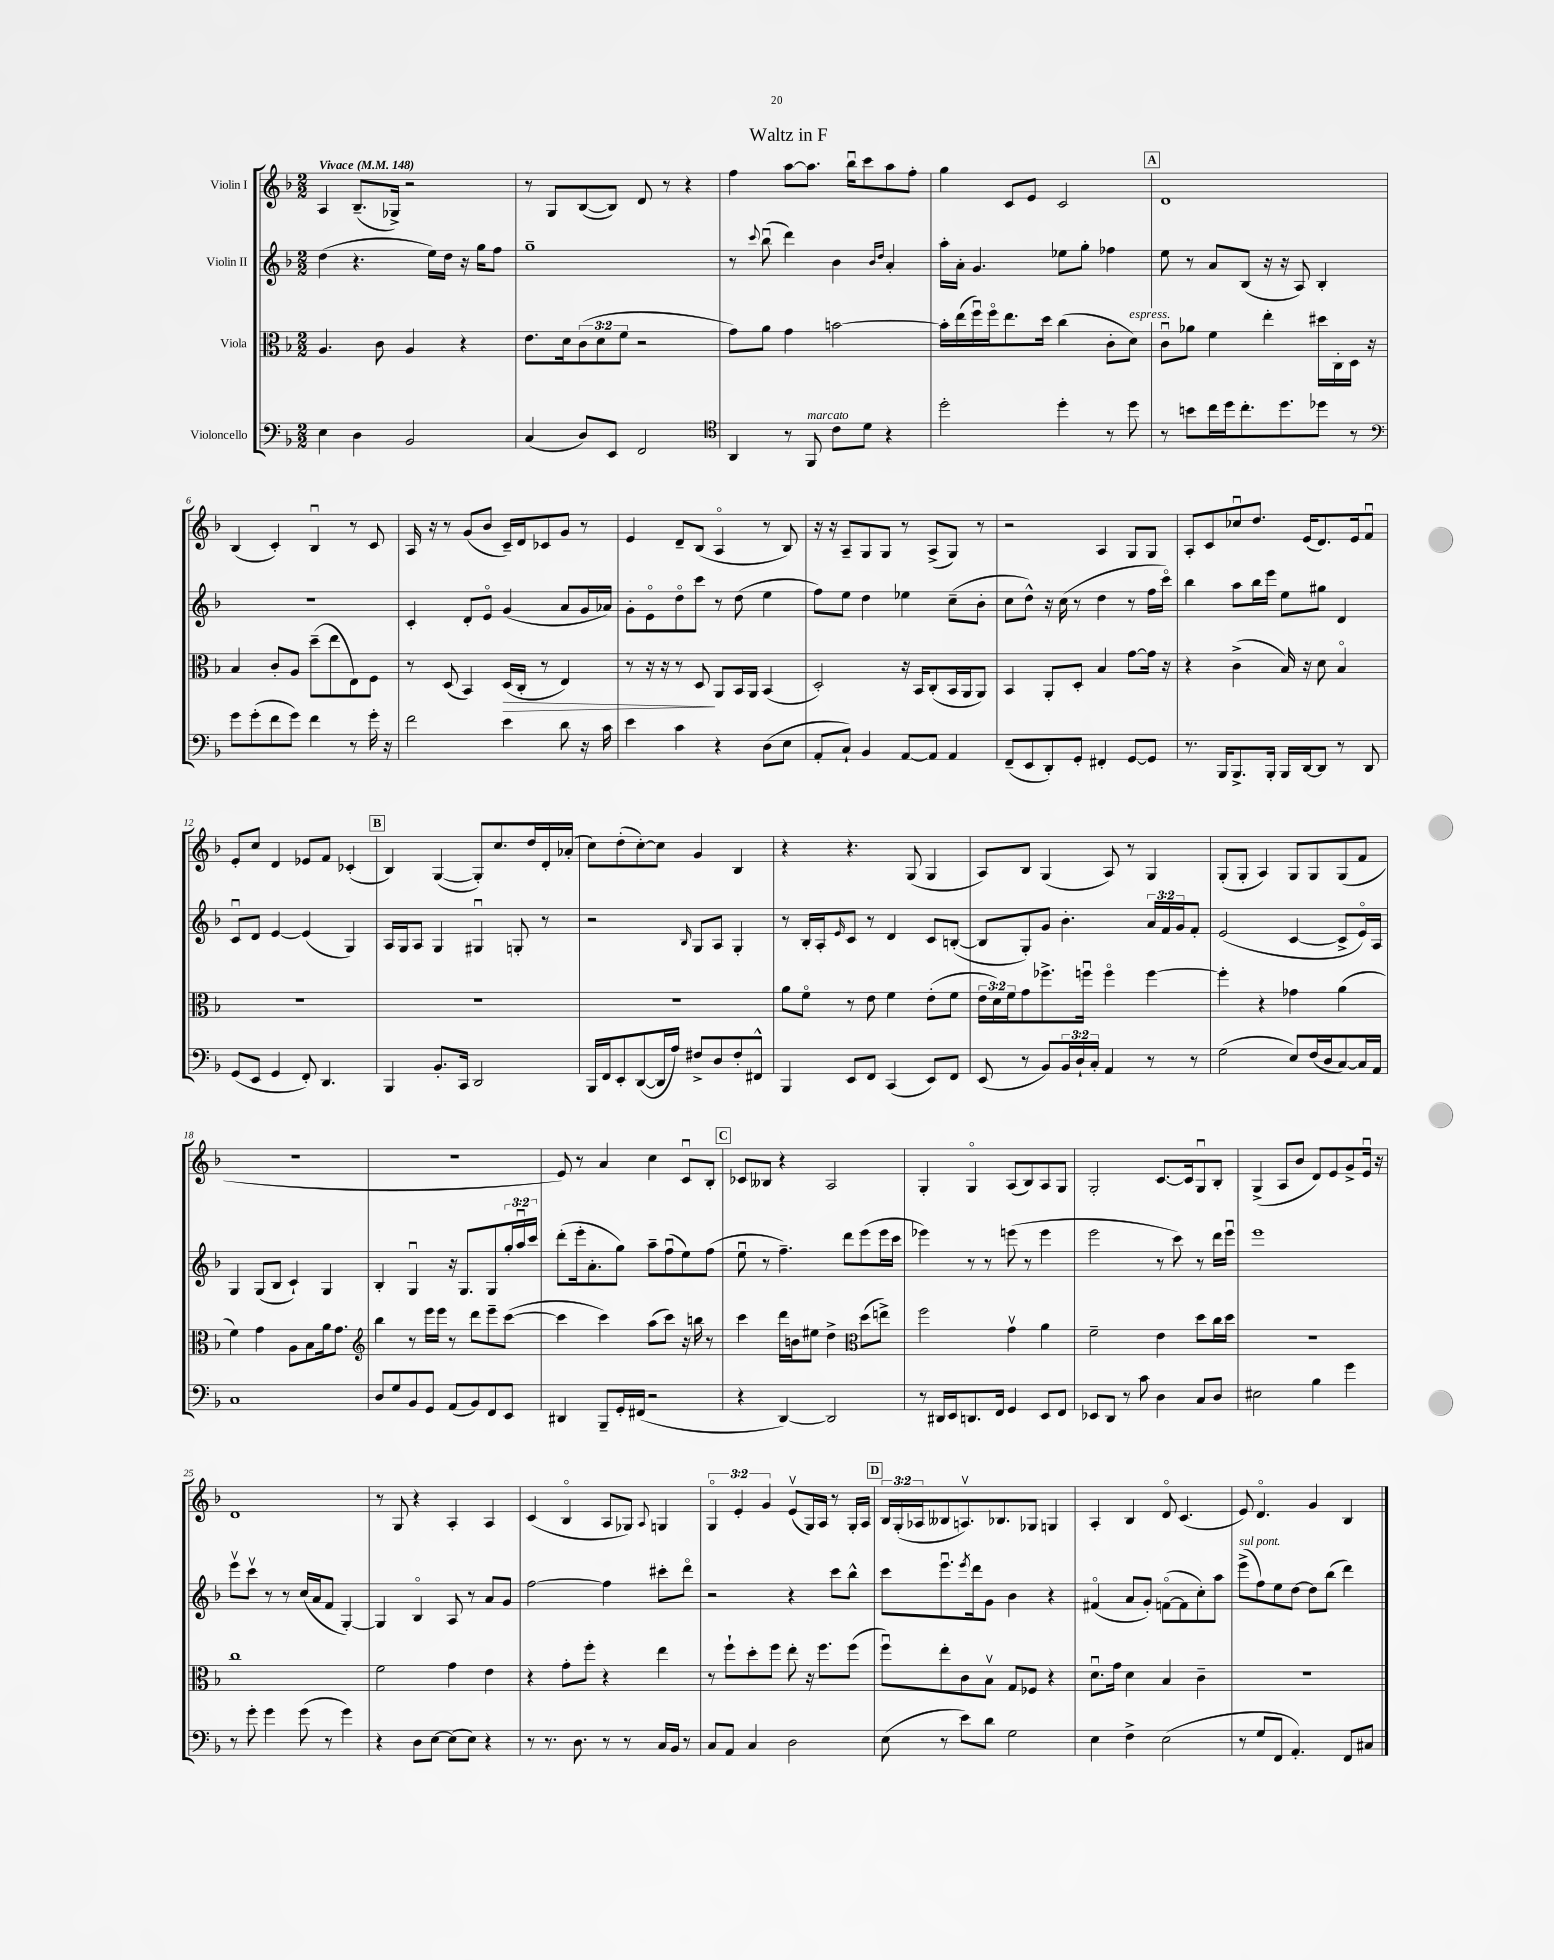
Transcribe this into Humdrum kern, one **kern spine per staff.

**kern	**kern	**kern	**kern
*staff4	*staff3	*staff2	*staff1
*clefF4	*clefC3	*clefG2	*clefG2
*k[b-]	*k[b-]	*k[b-]	*k[b-]
*M2/2	*M2/2	*M2/2	*M2/2
*MM148	*MM148	*MM148	*MM148
4E	4.A	(4dd	4A
4D	.	4.r	(8.B-~
.	8c	.	.
.	.	.	16G-^)
2BB-	4A	.	2r
.	.	16ee)	.
.	.	16dd	.
.	4r	16r	.
.	.	16gg	.
.	.	8ff	.
=	=	=	=
(4C	8.e	1gg~	8r
.	.	.	8G
.	16d	.	.
8D)	(12c	.	([8B-
.	12d	.	.
8EE	.	.	8B-])
.	12f	.	.
2FF	2r	.	8d
.	.	.	8r
.	.	.	4r
=	=	=	=
*clefC4	*	*	*
4AA	8g)	8r	4ff
.	.	8qqccc	.
.	8a	(8bb-u	.
8r	4g	4ddd)	[8aa
8FF	.	.	8.aa]
8c	[2b	4b-	.
.	.	.	16bb-u
8d	.	.	8ccc
.	.	16qqb-	.
.	.	16qqdd	.
4r	.	4a'	8aa
.	.	.	8ff'
=	=	=	=
2dd'	16b']	16aa'	4gg
.	(16ee	16a'	.
.	16ffu)	4.g	.
.	16ffo	.	.
.	8.ee	.	8c
.	.	.	8e
.	16dd	.	.
4dd'	(4cc	8ee-	2c
.	.	8gg'	.
8r	8c'	4ff-	.
8dd	8d)	.	.
=	=	=	=
8r	8cu	8ee	1d
8b	8a-	8r	.
16cc	4f	8a	.
16dd	.	.	.
8.cc'	.	(8B-	.
.	4ee'	16r	.
8.dd	.	16r	.
.	.	8A)	.
8dd-	16dd#	4B-'	.
.	16C'	.	.
8r	16D	.	.
.	16r	.	.
=	=	=	=
*clefF4	*	*	*
8g	4B-	1r	(4B-
(8g'	.	.	.
8f	8c'	.	4c')
8g)	8A	.	.
4f	(8dd~	.	4B-u
.	8ee	.	.
8r	8E)	.	8r
16g'	8F	.	8c
16r	.	.	.
=	=	=	=
2f	8r	4c'	16A
.	.	.	16r
.	(8D	.	8r
.	4BB-)	8d'	(8g
.	.	8eo	8b-
4e	(16D	(4g	16c~)
.	16C'	.	16d
.	8r	.	8c-
8d	4E)	8a	8g
16r	.	16g	8r
16c	.	16a-)	.
=	=	=	=
4e	8r	8g'	4e
.	16r	8eo	.
.	16r	.	.
4c	8r	8ddo	8d~
.	8D	8ccc	(8B-
4r	8AA	8r	4Ao
.	16BB-	(8dd	.
.	16AA	.	.
(8D	(4BB-	4ee	8r
8E	.	.	8B-)
=	=	=	=
8AA'	2D')	8ff)	16r
.	.	.	16r
8C`)	.	8ee	8A~
4BB-	.	4dd	8G
.	.	.	8G
[8AA	16r	4ee-	8r
.	16BB-	.	.
8AA]	(8C'	.	(8A^
4AA	16BB-	(8cc~	8G)
.	16AA	.	.
.	8AA)	8b-'	8r
=	=	=	=
(8FF~	4BB-	8cc	2r
8EE	.	8dd^^)	.
8DD')	8AA'	16r	.
.	.	(16cc	.
8GG'	8D'	8r	.
4FF#'	4B-	4dd	4A
[8GG	[8g	8r	8G
8GG]	16g]	16ff	8G
.	16r	16ccco)	.
=	=	=	=
8.r	4r	4bb-	8A'
.	.	.	8c
16BBB-	.	.	.
8.BBB-^	(4c^	8aa	8cc-u
.	.	16bb-	8.dd
16BBB-'	.	16eee	.
16BBB-	16B-)	8ee	.
[16DD	16r	.	(16e
8DD]	8d	8gg#	8.d)
8r	4B-o	4d	.
.	.	.	16e
8DD	.	.	8fu
=	=	=	=
(8GG	1r	8cu	8e'
8EE	.	8d	8cc
4GG	.	[4e	4d
8FF')	.	(4e]	8e-
4.DD	.	.	8f
.	.	4G)	(4c-'
=	=	=	=
4BBB-	1r	16A	4B-)
.	.	16G	.
.	.	8A	.
8.BB-'	.	4G	([4G
16CC	.	.	.
2DD	.	4G#u	8G'])
.	.	.	8.cc
.	.	8G'	.
.	.	.	16dd
.	.	8r	16d'
.	.	.	(16a-'
=	=	=	=
16BBB-	1r	2r	8cc)
16FF	.	.	.
8EE'	.	.	(8dd'
([8DD	.	.	[8cc')
16DD]	.	.	8cc]
16A)	.	.	.
.	.	16qqB-	.
8F#^	.	8G	4g
8D	.	8A	.
8F#'	.	4G'	4B-
8FF#^^	.	.	.
=	=	=	=
4BBB-	8a	8r	4r
.	8fo	16B-'	.
.	.	16A'	.
.	.	16qqe	.
8EE	8r	8c	4.r
8FF	8e	8r	.
(4CC	4f	4d	.
.	.	.	(8G
8EE)	(8e'	8c	4G
8FF	8f	([8B'	.
=	=	=	=
(8EE	24e	8B]	8A)
.	24d)	.	.
.	24f	.	.
8r	8g	8G')	8B-
8BB-)	8.ff-^	8g	(4G
24BB-	.	4.b-'	.
24D`	.	.	.
.	16ffu	.	.
24C'	.	.	.
4AA	4ffo	.	8A)
.	.	.	8r
8r	[4ff	24a	4G
.	.	24f	.
.	.	24g	.
8r	.	8f'	.
=	=	=	=
(2G	4ff']	(2e	(8G'
.	.	.	8G'
.	4r	.	4A)
8E)	4g-	[4c	8G
(16F	.	.	8G
16D	.	.	.
[8C)	(4a	8c^]	(8G
16C]	.	16eo)	8f
16AA	.	16A	.
=	=	=	=
1C	4f)	4G	1r
.	4g	(8G	.
.	.	8B-	.
.	8A	4c`)	.
.	8B-	.	.
.	16a	4G	.
.	8.g	.	.
=	=	=	=
*	*clefG2	*	*
8D	4bb-	4B-'	1r
8G	.	.	.
8BB-	8r	4Gu	.
8GG	16eee	.	.
.	16eee	.	.
(8AA	8r	16r	.
.	.	8.G	.
8BB-)	8ddd	.	.
8FF	8eee~	8G	.
8EE	([8ccc	24gg'	.
.	.	24aau	.
.	.	24ccc	.
=	=	=	=
4DD#	4ccc]	(8ddd'	8e)
.	.	16eee'	8r
.	.	8.a'	.
8BBB-~	4ccc)	.	4a
16GG'	.	8gg)	.
(16FF#	.	.	.
2r	(8aa	8aa~	4cc
.	8ccc)	(8ffu	.
.	16r	8ee)	8cu
.	16bb	.	.
.	8r	(8ff	8B-'
=	=	=	=
4r	4ccc	8eeu	8c-
.	.	8r	8B--
[4DD)	16ddd	4.ff~)	4r
.	16b	.	.
.	8ee#	.	.
2DD]	4dd^	.	2A
.	.	8ddd	.
*	*clefC3	*	*
.	(8dd	(8eee	.
.	8ee^)	16eee	.
.	.	16ccc	.
=	=	=	=
8r	2ff	4eee-)	4G'
16DD#	.	.	.
16EE	.	.	.
8.DD	.	8r	4Go
.	.	8r	.
16FF	.	.	.
4GG	4gv	(8eee	(8A
.	.	8r	8B-)
8EE	4a	4eee	8A
8FF	.	.	8G
=	=	=	=
8EE-	2f~	2eee	2G'
8DD	.	.	.
8r	.	.	.
8c	.	.	.
4D	4e	8r	[8.c
.	.	8ccc)	.
.	.	.	16c]
8C	8dd	8r	8Gu
8D	16cc	16ddd	8B-'
.	16dd	16eeeu	.
=	=	=	=
2E#	1r	1eee	(4G^
.	.	.	8A
.	.	.	8b-
4B-	.	.	8d)
.	.	.	8e
4g	.	.	8g^
.	.	.	16eu
.	.	.	16r
=	=	=	=
8r	1cc	8eeev	1d
8g'	.	8cccv	.
4g	.	8r	.
.	.	8r	.
(8g	.	(16cc	.
.	.	16a	.
8r	.	8f	.
4g)	.	[4G')	.
=	=	=	=
4r	2f	4G]	8r
.	.	.	8G
8D	.	4B-o	4r
[8E	.	.	.
(8E]	4g	8A	4A'
8E)	.	8r	.
4r	4e	8a	4A
.	.	8g	.
=	=	=	=
8r	4r	[2ff	(4c
8.r	.	.	.
.	8g'	.	4B-o
8.D	.	.	.
.	8ff'	.	.
8r	4r	4ff]	8A
8r	.	.	8G-)
.	.	.	8qqA
16C	4ee	8ccc#'	4G
16BB-	.	.	.
8r	.	8dddo	.
=	=	=	=
8C	8r	2r	6Go
8AA	8ff`	.	.
.	.	.	6e'
4C	8dd'	.	.
.	.	.	6g
.	8ff	.	.
2D	8ee'	4r	(8ev
.	16r	.	16G)
.	8.ff	.	16A
.	.	8ccc	8r
.	(8ff	8bb-^^	16G'
.	.	.	16A
=	=	=	=
(8E	8ffu)	8ccc	24B-
.	.	.	(24G'
.	.	.	24A-
8r	8ee'	8.eeeu	8B--
8e)	8c	.	8.Av)
.	.	8qeee	.
.	.	16ddd	.
8d	8B-v	8g	.
.	.	.	8.B-
2G	8G	4b-	.
.	8F-	.	8G-
.	4r	4r	4G
=	=	=	=
4E	8.du	(4f#o	4A'
.	16g	.	.
4F^	4d	8a	4B-
.	.	8g')	.
(2E	4B-	([8fo	8do
.	.	8f]	(4.c
.	4c~	8cc')	.
.	.	8aa	.
=	=	=	=
8r	1r	(8eee^	8e)
8G	.	8ff)	4.do
8FF	.	8ee	.
4.AA')	.	[8dd	.
.	.	8dd]	4g
.	.	(8bb-	.
8FF	.	4ddd)	4B-
8C#	.	.	.
==	==	==	==
*-	*-	*-	*-
